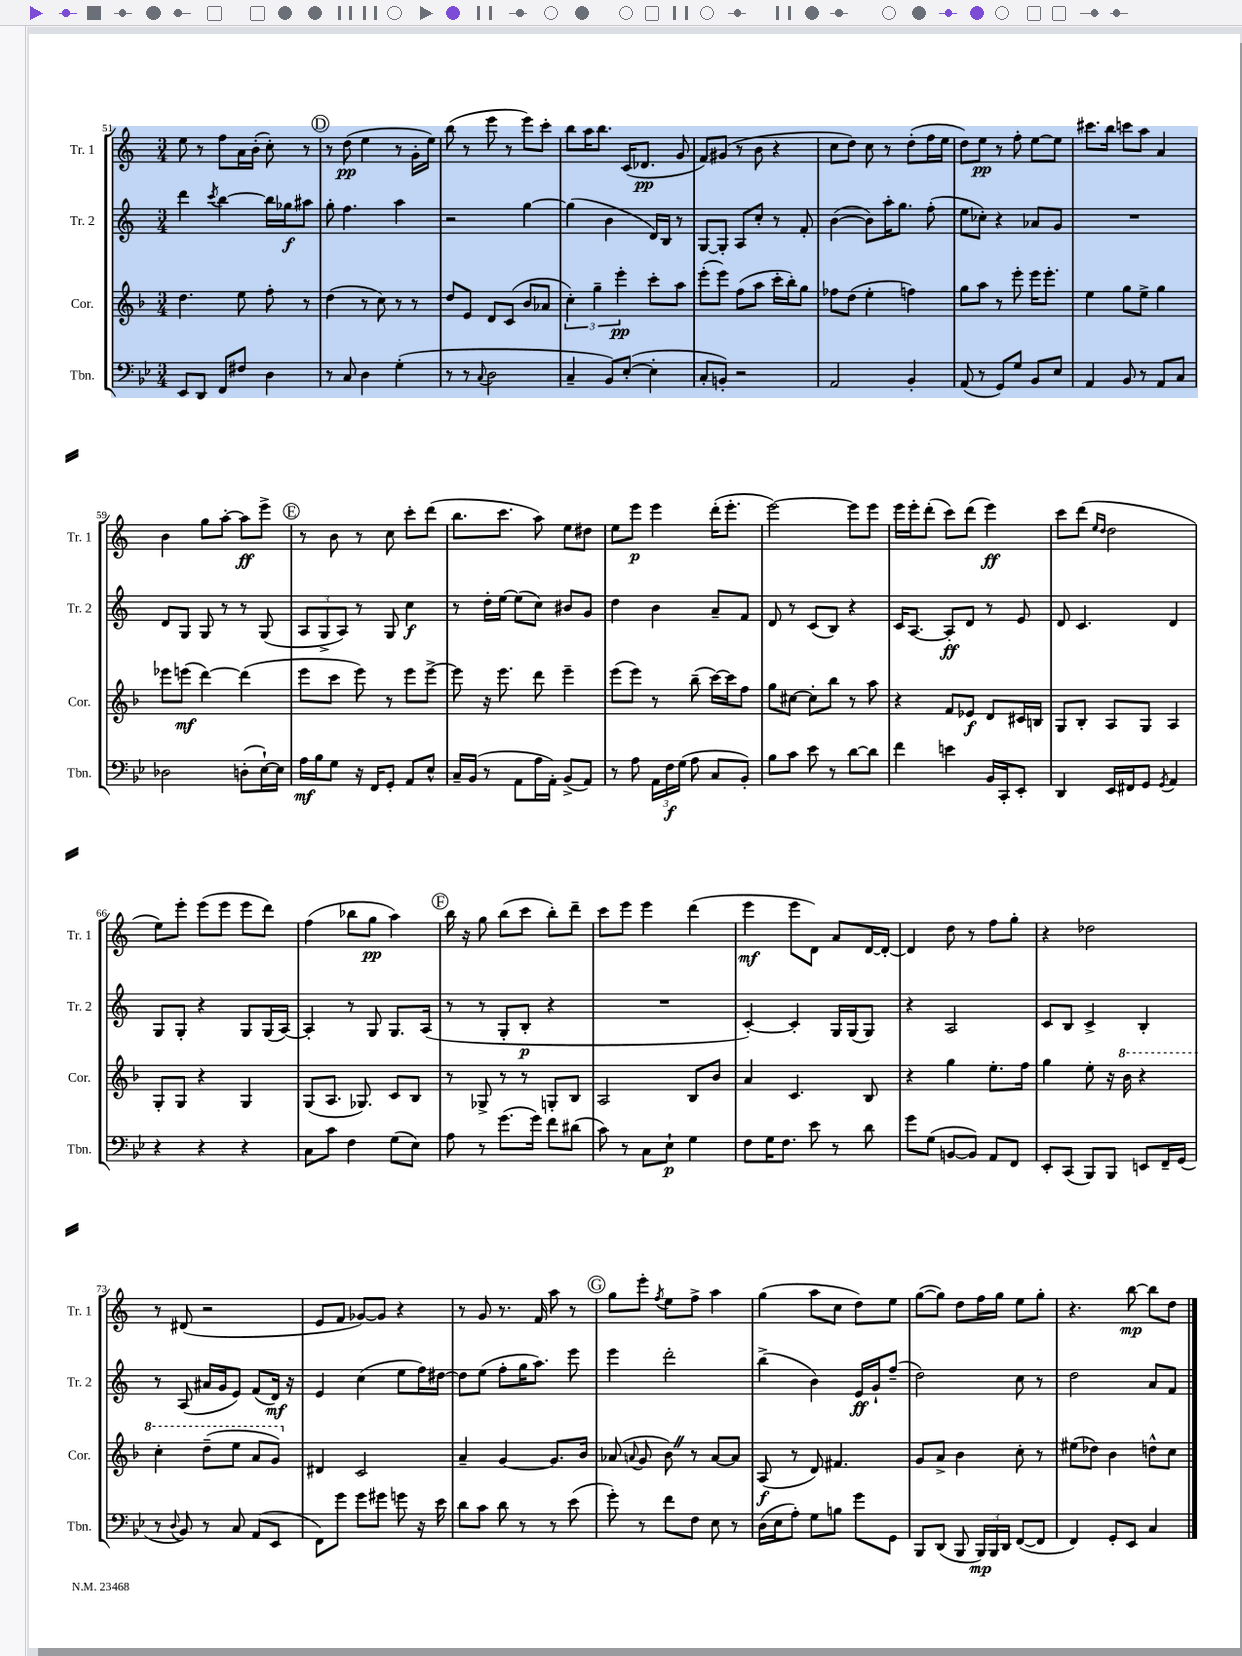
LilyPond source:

<<
\new StaffGroup <<
\new Staff = "s0" \with { instrumentName = "Tr. 1" shortInstrumentName = "Tr. 1" } {
    \clef treble \key c \major \numericTimeSignature \time 3/4
    \autoBeamOff e''8 r8 f''8[ a'16 b'16]-.( c''8-.) r8 |
    \mark \markup { \circle "D" } r8 d''8\pp( e''4 r8 g'16[-. e''16]) |
    b''8( r8 e'''8 r8 e'''8[) c'''8]-. |
    b''8[ a''16 b''8.] c'16[( des'8.]\pp g'8 |
    f'8[) gis'8]( r8 b'8 r4 |
    c''8[ d''8]) c''8 r8 d''8[-.( f''16 e''16] |
    d''8[) e''8]\pp r8 f''8-. e''8[~ e''8] |
    cis'''8.[ b''16] c'''8[ a''8] a'4 |
    b'4 g''8[ a''8]~-. a''8[\ff e'''8]-> |
    \mark \markup { \circle "E" } r8 b'8 r8 c''8 c'''8[-. d'''8]( |
    b''8.[ c'''8.] a''8) e''8[ dis''8] |
    e''8[ e'''8]\p e'''4 d'''16[-.( e'''8.]-. |
    e'''2~) e'''8[ e'''8] |
    e'''16[ e'''16-. d'''8]-.( c'''8[) d'''8]( e'''4\ff) |
    c'''8[ d'''8]( \grace { e''16[ d''16] } d''2 |
    e''8[) e'''8]-. e'''8[( e'''8] e'''8[ d'''8]) |
    f''4( bes''8[ g''8]\pp a''4) |
    \mark \markup { \circle "F" } b''16 r16 g''8 b''8[( c'''8] b''8[-.) d'''8]-- |
    c'''8[ e'''8] e'''4 d'''4( |
    e'''4\mf e'''8[ d'8]) a'8[ d'16~ d'16]~-. |
    d'4 d''8 r8 f''8[ g''8]-. |
    r4 des''2 |
    r8 dis'8( r2 |
    e'8[ f'8] ges'8[~) ges'8] r4 |
    r8 g'8 r8. f'16 a''8 r8 |
    \mark \markup { \circle "G" } g''8[ e'''8]-. \acciaccatura { f''8 } e''8[ f''8]-> a''4 |
    g''4( a''8[ c''8] d''8[) e''8] |
    g''8[~( g''8]) d''8[ f''16 g''16] e''8[ g''8]-. |
    r4. b''8~\mp b''8[ d''8] \bar "|." |
}
\new Staff = "s1" \with { instrumentName = "Tr. 2" shortInstrumentName = "Tr. 2" } {
    \clef treble \key c \major \numericTimeSignature \time 3/4
    \autoBeamOff d'''4 \acciaccatura { c'''8 } b''4~ b''16[ ges''16\f ais''8] |
    \mark \markup { \circle "D" } g''8-. f''4. a''4 |
    r2 g''4~ |
    g''4( b'4 d'16[) b16] r8 |
    g8[~ g8]-. a8[ c''8]-. r8 f'8-. |
    b'4~( b'8[) a''16-. g''8.] f''8-.( |
    e''8[ ces''8]-.) r4 aes'8[ g'8] |
    R2. |
    d'8[ g8] g8 r8 r8 g8( |
    \mark \markup { \circle "E" } \tuplet 3/2 { a8[ g8-> a8]) } r8 g8 c''4\f |
    r8 d''16[-. e''16]~ e''8[( c''8]) bis'8[ g'8] |
    d''4 b'4 a'8[-- f'8] |
    d'8 r8 c'8[( b8]) r4 |
    c'16[ a8.]~ a8[-.\ff d'8] r8 e'8 |
    d'8 c'4. d'4 |
    g8[ g8]-. r4 g8[ g16( a16]~) |
    a4-. r8 g8 g8.[ a16]( |
    \mark \markup { \circle "F" } r8 r8 g8[-. b8]-.\p r4 |
    R2. |
    c'4~-.) c'4-. g16[ g16( g8]) |
    r4 a2 |
    c'8[ b8] c'4-> b4-. |
    r8 a8( ais'16[ g'16 e'8]) f'8[( d'16]\mf) r16 |
    e'4 c''4( e''8[ f''16) dis''16]~ |
    dis''8[ e''8]( f''8[-. g''16 a''8.]) e'''8 |
    \mark \markup { \circle "G" } e'''4 d'''2-. |
    b''4->( b'4) e'16[\ff g'16-! f''8]--( |
    d''2) c''8 r8 |
    d''2 a'8[ f'8] \bar "|." |
}
\new Staff = "s2" \with { instrumentName = "Cor." shortInstrumentName = "Cor." } {
    \clef treble \key f \major \numericTimeSignature \time 3/4
    \autoBeamOff d''4. e''8 f''8-. r8 |
    \mark \markup { \circle "D" } d''4( r8 c''8) r8 r8 |
    d''8[ e'8] d'8[ c'8]( bes'8[ aes'8] |
    \tuplet 3/2 { c''4-.) g''4-- e'''4-.\pp } c'''8[-. a''8] |
    e'''8[-.( e'''8]) f''8[( a''8] c'''16[-. bes''16-.) g''8] |
    fes''8[ d''8]( e''4-. f''4) |
    g''8[ a''8] r8 e'''8-. e'''16[ e'''8.]-. |
    e''4 g''8[ e''8]-> g''4 |
    ees'''8[ e'''8]\mf( d'''4~) d'''4( |
    \mark \markup { \circle "E" } e'''8[ c'''8] e'''8) r8 e'''8[ e'''8]~-> |
    e'''8 r16 e'''8. d'''8 e'''4-- |
    e'''8[( e'''8]) r8 bes''8--( c'''16[~) c'''16 f''8] |
    g''8[ cis''8]~ cis''8[-. bes''8] r8 a''8 |
    r4 f'8[ ees'8]\f d'8[ cis'16 b16] |
    g8[ bes8]-. a8[ g8] a4 |
    g8[-. g8] r4 g4 |
    g8[( a8.] ges8.) c'8[ bes8] |
    \mark \markup { \circle "F" } r8 ges8-> r8 r8 g8[-. bes8] |
    a2 bes8[ bes'8] |
    a'4 c'4. bes8 |
    r4 g''4 e''8.[-. f''16] |
    g''4 e''8-. r16 \ottava #1 bes''16 r4 |
    c'''4-. d'''8[--( e'''8] a''8[ g''8]) \ottava #0 |
    dis'4 c'2 |
    a'4-- g'4~ g'8.[ bes'16] |
    \mark \markup { \circle "G" } aes'8( \appoggiatura { a'8 } g'8 bes'8) \once \override BreathingSign.text = \markup { \musicglyph "scripts.caesura.straight" } \breathe r8 a'8[~ a'8] |
    a8\f( r8 d'8) fis'4. |
    g'8[ a'8]-> bes'4 c''8-. r8 |
    eis''8[( des''8]) bes'4 d''8[-^ c''8] \bar "|." |
}
\new Staff = "s3" \with { instrumentName = "Tbn." shortInstrumentName = "Tbn." } {
    \clef bass \key bes \major \numericTimeSignature \time 3/4
    \autoBeamOff ees,8[ d,8] f,8[ fis8] d4 |
    \mark \markup { \circle "D" } r8 c8 d4 g4-.( |
    r8 r8 \appoggiatura { c8 } d2 |
    c4-- bes,8[) ees8]~-.( ees4-. |
    c8[-. b,8]-.) r2 |
    a,2 bes,4-. |
    a,8( r8 g,8[) g8] bes,8[ ees8] |
    a,4 bes,8 r8 a,8[ c8] |
    des2 d8[-.( ees16~-!) ees16] |
    \mark \markup { \circle "E" } a16[\mf bes16 g8] r16 f,16[ g,8]-. a,8[ ees8]-^ |
    c16[-- bes,16]( r8 a,8[ a16 a,16]-.) bes,8[->( a,8]) |
    r8 a8 \tuplet 3/2 { a,16[ f16\f g16]( } a8 c8[ bes,8]-.) |
    bes8[ c'8] ees'8 r8 d'8[~ d'8] |
    f'4 e'4 bes,16[ c,16-. ees,8]-. |
    d,4 ees,16[ fis,16 g,8] \acciaccatura { g,8 } a,4 |
    r4 r4 r4 |
    c8[ c'8] f4 g8[( ees8]) |
    \mark \markup { \circle "F" } a8 r8 g'8.[( g'16]) f'8[ dis'8]( |
    c'8) r8 c8[ ees8]-!\p g4 |
    f8[ g16 f8.] ees'8 r8 d'8 |
    g'8[ g8]( b,8[~ b,8]) a,8[ f,8] |
    ees,8[-. c,8]( bes,,8[) bes,,8] e,8[ f,16-- g,16]( |
    r8 \appoggiatura { d8 } bes,8) r8 c8 a,8[( ees,8] |
    f,8[) g'8] g'8[ gis'8] g'8 r16 ees'16 |
    d'8[ c'8] d'8 r8 r8 ees'8( |
    \mark \markup { \circle "G" } g'8-.) r8 f'8[ f8] ees8 r8 |
    d16[( ees16 a8]-.) g8[ b8] g'8[ g,8] |
    bes,,8[ d,8]( bes,,8 \tuplet 3/2 { bes,,16[\mp) bes,,16 d,16] } f,8[~( f,8] |
    f,4) g,8[-. ees,8] c4 \bar "|." |
}
>>
>>
\layout { \context { \Score currentBarNumber = #51 } }
